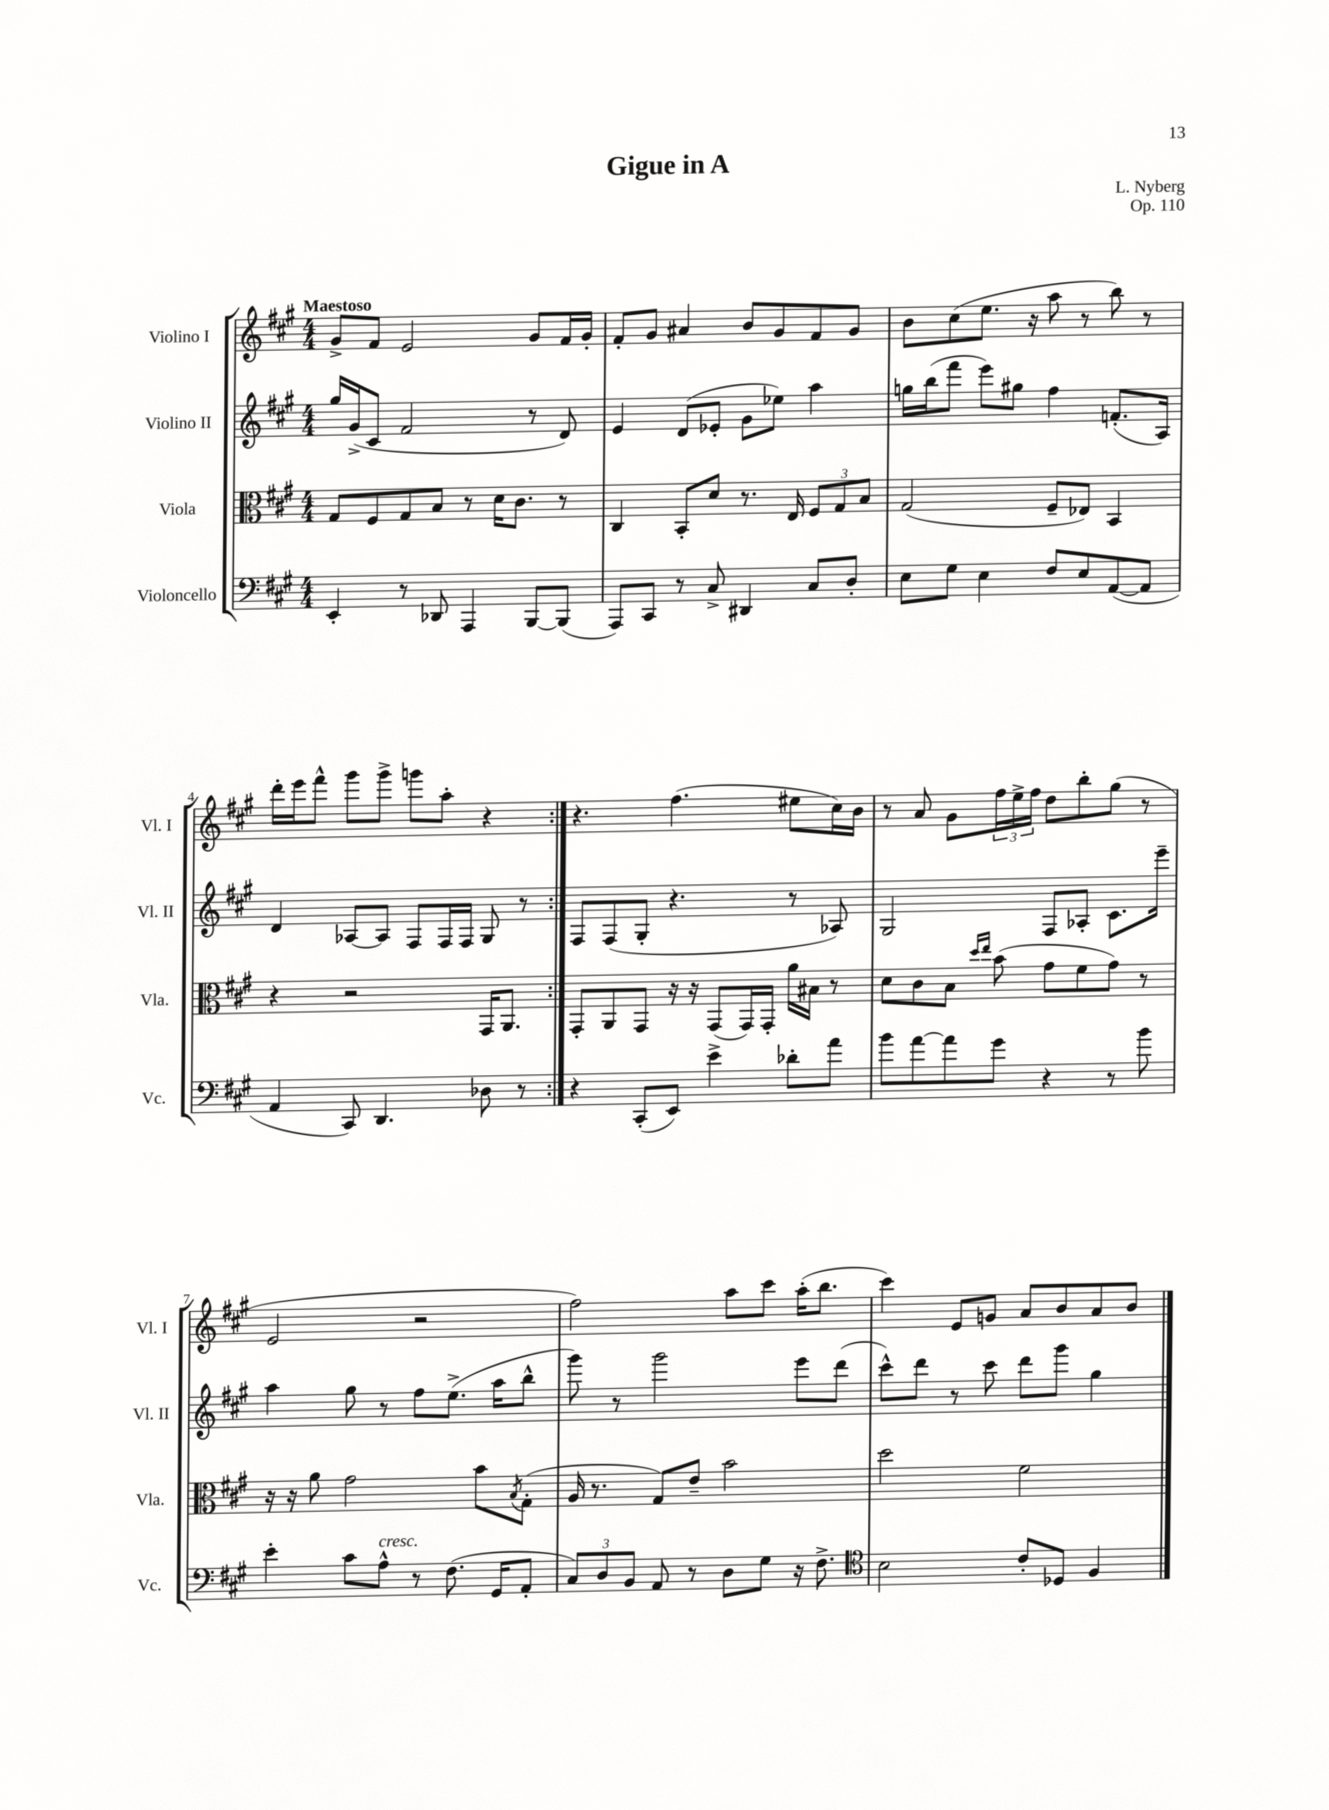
\header { title = "Gigue in A" composer = "L. Nyberg" opus = "Op. 110" }
<<
\new StaffGroup <<
\new Staff = "s0" \with { instrumentName = "Violino I" shortInstrumentName = "Vl. I" } {
    \clef treble \key a \major \numericTimeSignature \time 4/4 \tempo "Maestoso"
    \repeat volta 2 { gis'8-> fis'8 e'2 gis'8 fis'16 gis'16-. |
    fis'8-. gis'8 ais'4 b'8 gis'8 fis'8 gis'8 |
    b'8 cis''8( e''8. r16 a''8 r8 b''8) r8 |
    d'''16-. e'''16 fis'''8-^ gis'''8 gis'''8-> g'''8 a''8-. r4 | }
    r4. fis''4.( eis''8 cis''16) b'16 |
    r8 a'8 gis'8 \tuplet 3/2 { fis''16 e''16-> fis''16 } d''8 b''8-. gis''8( r8 |
    e'2 r2 |
    fis''2) a''8 cis'''8 a''16-.( b''8. |
    cis'''4) e'8 g'8 a'8 b'8 a'8 b'8 \bar "|." |
}
\new Staff = "s1" \with { instrumentName = "Violino II" shortInstrumentName = "Vl. II" } {
    \clef treble \key a \major \numericTimeSignature \time 4/4
    \repeat volta 2 { gis''16 gis'16->( cis'8 fis'2 r8 d'8) |
    e'4 d'8( ees'8-. gis'8 ees''8) a''4 |
    g''16 b''16( fis'''8 e'''8) gis''8 fis''4 f'8.-.( a16) |
    d'4 aes8~ aes8 fis8 fis16 fis16 gis8 r8 | }
    fis8 fis8( gis8-. r4. r8 aes8) |
    gis2 fis8 aes8-. cis'8. e'''16-- |
    a''4 gis''8 r8 fis''8 e''8.->( a''16 b''8-^ |
    gis'''8) r8 gis'''2 e'''8 d'''8( |
    cis'''8-^) d'''8 r8 cis'''8 d'''8 gis'''8 gis''4 \bar "|." |
}
\new Staff = "s2" \with { instrumentName = "Viola" shortInstrumentName = "Vla." } {
    \clef alto \key a \major \numericTimeSignature \time 4/4
    \repeat volta 2 { gis8 fis8 gis8 b8 r8 d'16 cis'8. r8 |
    cis4 b,8-. d'8 r8. e16 \tuplet 3/2 { fis8 gis8 b8 } |
    gis2( fis8-- ees8) b,4 |
    r4 r2 gis,16 a,8. | }
    gis,8-. a,8 gis,8 r16 r16 gis,8( gis,16) gis,16-. a'16 bis16 r8 |
    d'8 cis'8 b8 \grace { d''16 e''16 } b'8( gis'8 fis'8 gis'8) r8 |
    r16 r16 a'8 gis'2 b'8 \acciaccatura { b8 } gis8-.( |
    a16 r8. gis8) e'8-- b'2 |
    d''2 fis'2 \bar "|." |
}
\new Staff = "s3" \with { instrumentName = "Violoncello" shortInstrumentName = "Vc." } {
    \clef bass \key a \major \numericTimeSignature \time 4/4
    \repeat volta 2 { e,4-. r8 des,8 a,,4 b,,8~ b,,8( |
    a,,8) cis,8 r8 cis8-> dis,4 cis8 d8-. |
    e8 gis8 e4 fis8 e8 a,8~( a,8 |
    a,4 cis,8) d,4. des8 r8 | }
    r4 cis,8-.( e,8) e'4-> des'8-. a'8 |
    b'8 a'8~ a'8 gis'8 r4 r8 b'8 |
    e'4-. cis'8 a8-^^\markup { \italic "cresc." } r8 fis8.( gis,16 a,8-. |
    \tuplet 3/2 { cis8) d8 b,8 } a,8 r8 d8 gis8 r16 fis8.-> |
    \clef tenor b2 cis'8-. des8 fis4 \bar "|." |
}
>>
>>
